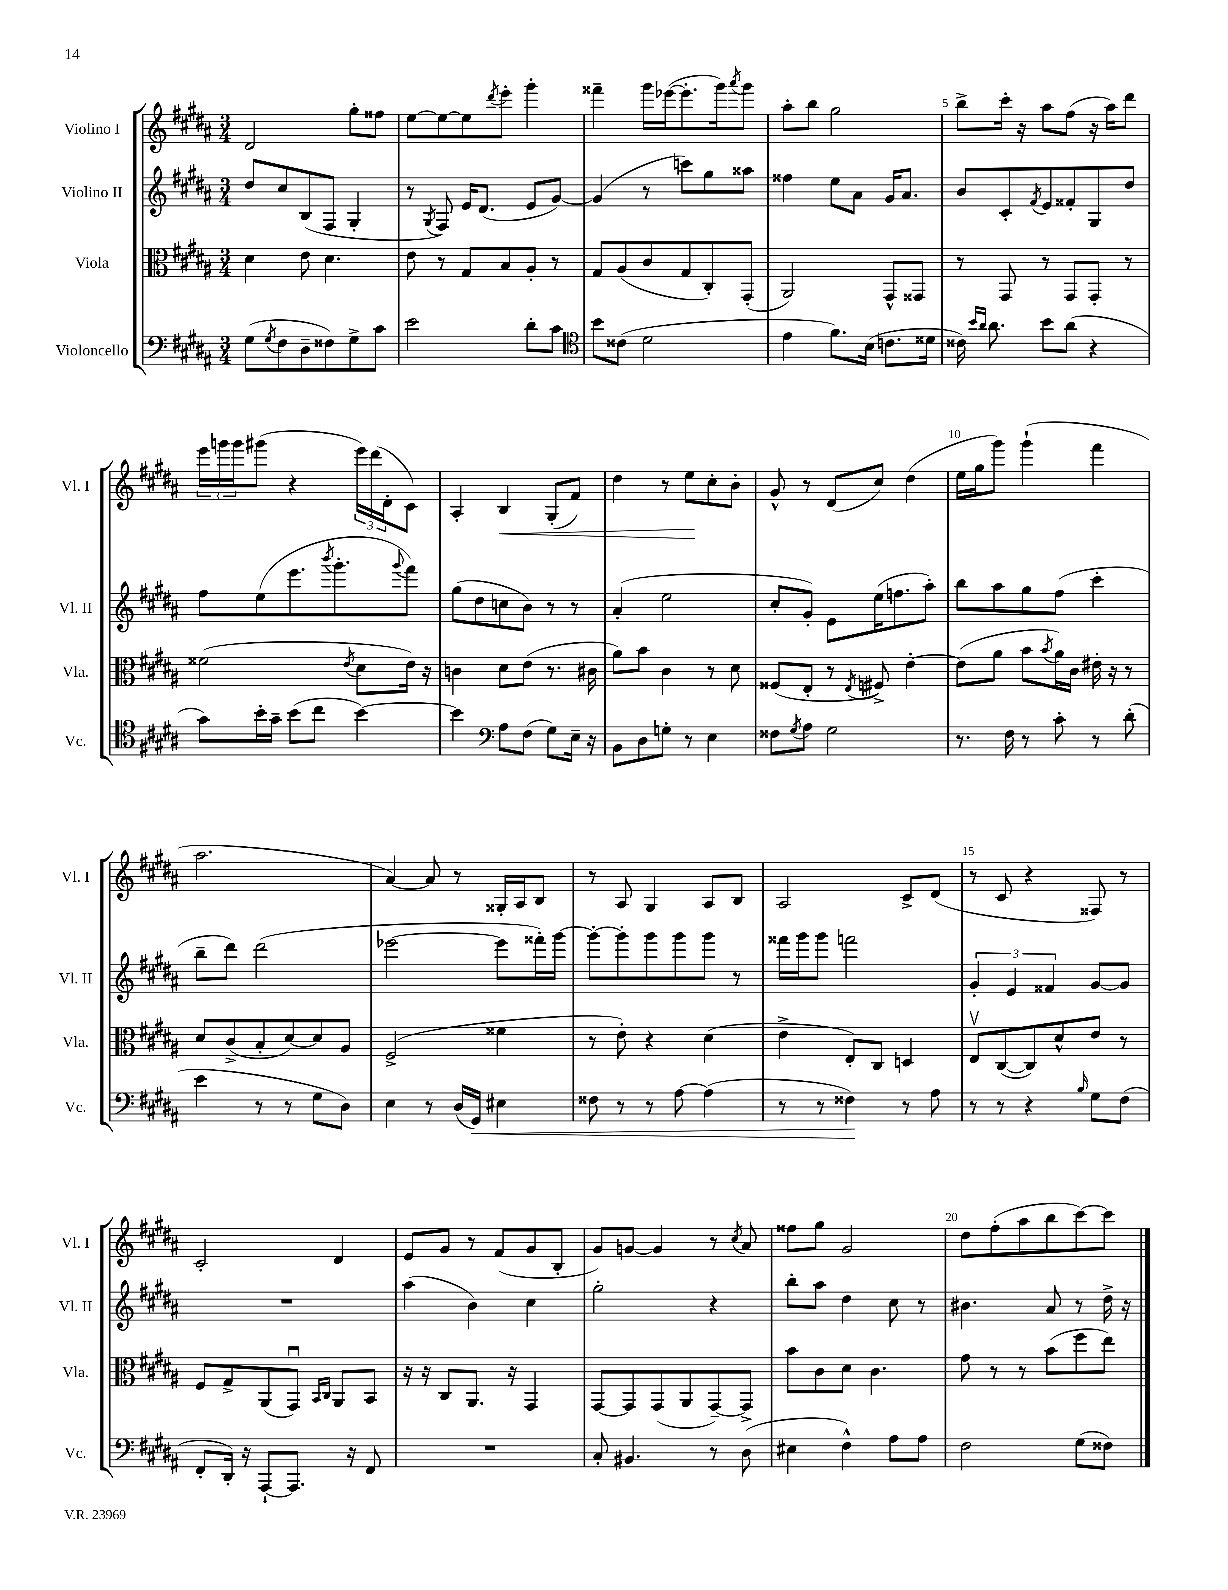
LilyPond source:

<<
\new StaffGroup <<
\new Staff = "s0" \with { instrumentName = "Violino I" shortInstrumentName = "Vl. I" } {
    \clef treble \key b \major \numericTimeSignature \time 3/4
    dis'2 gis''8-. fisis''8 |
    e''8~ e''8~ e''8 \acciaccatura { dis'''8 } e'''8-. gis'''4-. |
    fisis'''4-- gis'''16 ees'''16~( ees'''8.-. gis'''16) \acciaccatura { ais'''8 } gis'''8 |
    ais''8-. b''8 gis''2 |
    b''8-> cis'''16-. r16 ais''8 fis''8( r16 ais''16) dis'''8 |
    \tuplet 3/2 { e'''16 g'''16 g'''16 } gis'''8( r4 \tuplet 3/2 { e'''16) dis'''16( dis'16-. } cis'8) |
    ais4-. b4\< gis8-.( fis'8) |
    dis''4 r8 e''8\! cis''8-. b'8-. |
    gis'8-^ r8 dis'8( cis''8) dis''4( |
    e''16 gis''16 gis'''8) gis'''4-!( fis'''4 |
    ais''2. |
    ais'4~) ais'8 r8 gisis16-. ais16 b8 |
    r8 ais8 gis4 ais8 b8 |
    ais2 cis'8-> dis'8( |
    r8 cis'8 r4 fisis8) r8 |
    cis'2-. dis'4 |
    e'8 gis'8 r8 fis'8( gis'8 b8-. |
    gis'8) g'8~ g'4 r8 \acciaccatura { cis''8 } ais'8 |
    fisis''8 gis''8 gis'2 |
    dis''8 fis''8-.( ais''8 b''8 cis'''8~) cis'''8 \bar "|." |
}
\new Staff = "s1" \with { instrumentName = "Violino II" shortInstrumentName = "Vl. II" } {
    \clef treble \key b \major \numericTimeSignature \time 3/4
    dis''8 cis''8 b8( fis8 gis4-. |
    r8 \acciaccatura { gis8 } fis8) e'16 dis'8.( e'8 gis'8~) |
    gis'4( r8 c'''8) gis''8 aisis''8 |
    fisis''4 e''8 ais'8 gis'16 ais'8. |
    b'8 cis'8-. \acciaccatura { fis'8 } e'8 fisis'8-. gis8 dis''8 |
    fis''8 e''8( e'''8. \acciaccatura { b'''8 } gis'''8.-. \appoggiatura { gis'''8 } fis'''8) |
    gis''8( dis''8 c''8 b'8) r8 r8 |
    ais'4-.( e''2 |
    cis''8-. gis'8-.) e'8 e''16( f''8. ais''8-.) |
    b''8 ais''8 gis''8 fis''8( cis'''4-. |
    b''8-- dis'''8) dis'''2( |
    ees'''2~ ees'''8 fisis'''16-.) gis'''16~ |
    gis'''8~-. gis'''8-. gis'''8 gis'''8 gis'''8 r8 |
    fisis'''16 gis'''16 gis'''8 f'''2 |
    \tuplet 3/2 { gis'4-. e'4 fisis'4 } gis'8~ gis'8 |
    R2. |
    ais''4( b'4) cis''4 |
    gis''2-. r4 |
    b''8-. ais''8 dis''4 cis''8 r8 |
    bis'4. ais'8 r8 dis''16-> r16 \bar "|." |
}
\new Staff = "s2" \with { instrumentName = "Viola" shortInstrumentName = "Vla." } {
    \clef alto \key b \major \numericTimeSignature \time 3/4
    dis'4 e'8 dis'4. |
    e'8 r8 gis8 b8 ais8-. r8 |
    gis8 ais8( cis'8 gis8 cis8-.) gis,8-.( |
    ais,2) gis,8-^ gisis,8 |
    r8 gis,8 r8 gis,8 gis,8-. r8 |
    fisis'2( \acciaccatura { e'8 } dis'8 e'16) r16 |
    c'4 dis'8 e'8( r8. cis'16 |
    ais'8) b'8 cis'4 r8 dis'8 |
    fisis8( e8-. r8 \acciaccatura { e8 } fis8->) e'4~-. |
    e'8( ais'8 b'8 \acciaccatura { b'8 } ais'16) cis'16 eis'16-. r16 r8 |
    dis'8 cis'8->( b8-. dis'8~) dis'8 ais8 |
    fis2->( fisis'4 |
    r8 e'8-.) r4 dis'4( |
    e'4-> e8-.) cis8 d4 |
    e8\upbow cis8~( cis8) dis'8-^ e'8 r8 |
    fis8 gis8-> ais,8( gis,8\downbow) \grace { b,16 cis16 } ais,8 b,8 |
    r16 r16 cis8 ais,8. r16 gis,4 |
    gis,8~ gis,8 gis,8( ais,8 gis,8~--) gis,8-> |
    b'8 cis'8 dis'8 cis'4. |
    gis'8 r8 r8 b'8( fis''8 e''8) \bar "|." |
}
\new Staff = "s3" \with { instrumentName = "Violoncello" shortInstrumentName = "Vc." } {
    \clef bass \key b \major \numericTimeSignature \time 3/4
    gis8( \acciaccatura { gis8 } fis8 dis8-- fisis8) gis8-> cis'8 |
    e'2 dis'8-. cis'8 |
    \clef tenor b'8 cisis'8( dis'2 |
    e'4 fis'8.) b16( c'8. disis'16 |
    cisis'16) \grace { b'16 ais'16 } ais'8. b'8 ais'8( r4 |
    gis'8) b'16-. gis'16-- b'8( cis''8 b'4~) |
    b'4 \clef bass ais8 fis8( gis8) e16-- r16 |
    b,8 dis8 g8-. r8 e4 |
    fisis8 \acciaccatura { gis8 } ais8 gis2 |
    r8. fis16 r8 cis'8-. r8 dis'8-.( |
    e'4 r8 r8 gis8 dis8) |
    e4 r8 dis16( gis,16\<) eis4 |
    fisis8 r8 r8 ais8~ ais4( |
    r8 r8 fisis4\!) r8 ais8 |
    r8 r8 r4 \grace { b16 } gis8 fis8( |
    fis,8-. dis,16-.) r16 ais,,8~-! ais,,8. r16 fis,8 |
    R2. |
    cis8-. bis,4. r8 dis8( |
    eis4 fis4-^) ais8 ais8 |
    fis2 gis8( fisis8) \bar "|." |
}
>>
>>
\layout { \context { \Score \override BarNumber.break-visibility = ##(#f #t #t) barNumberVisibility = #(every-nth-bar-number-visible 5) } }
